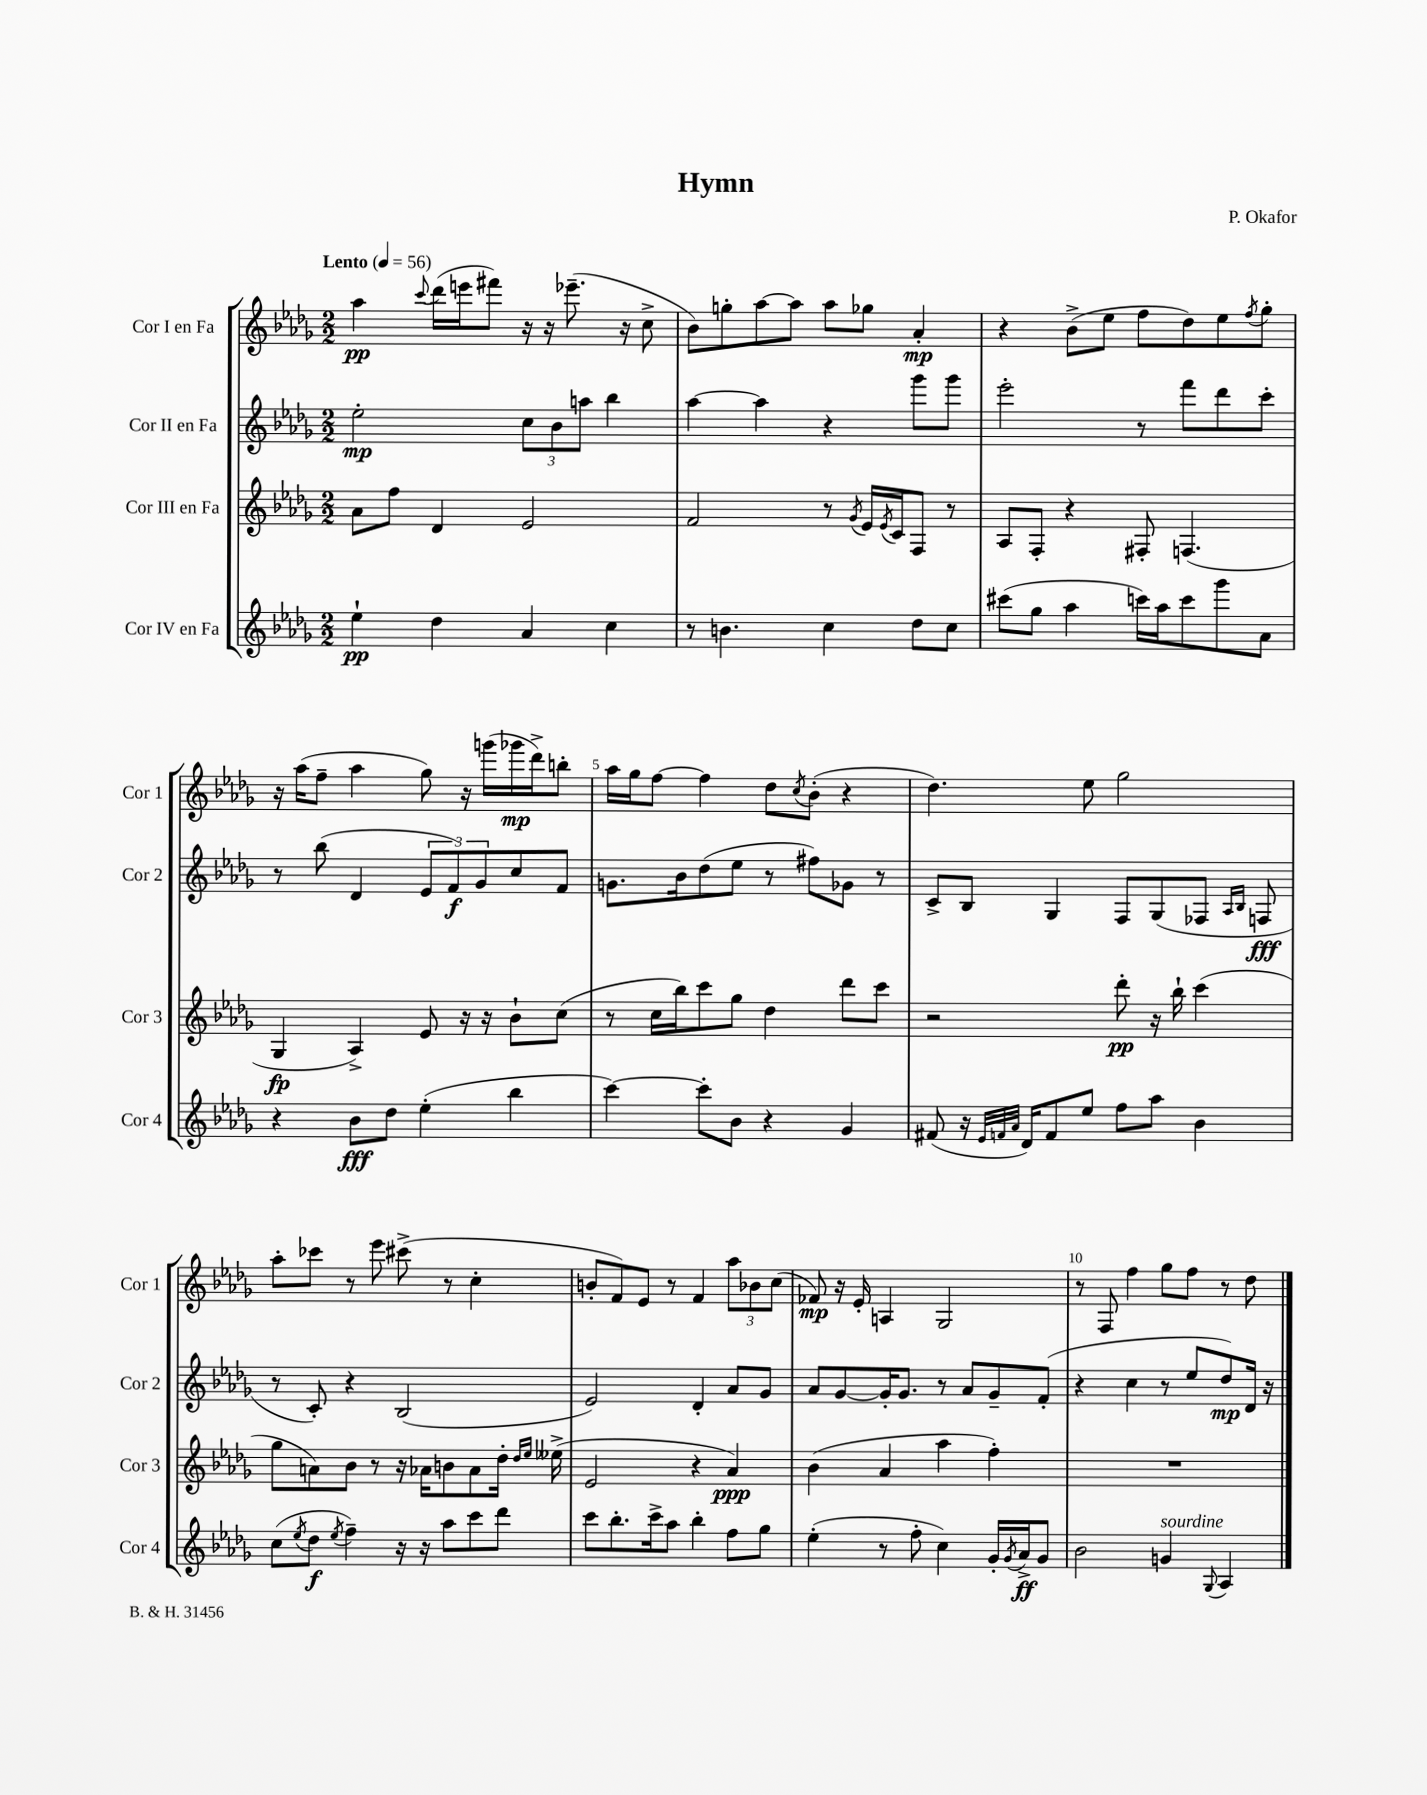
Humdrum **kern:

**kern	**kern	**kern	**kern
*staff4	*staff3	*staff2	*staff1
*clefG2	*clefG2	*clefG2	*clefG2
*k[b-e-a-d-g-]	*k[b-e-a-d-g-]	*k[b-e-a-d-g-]	*k[b-e-a-d-g-]
*M2/2	*M2/2	*M2/2	*M2/2
*MM56	*MM56	*MM56	*MM56
4ee-`\	8a-\L	2ee-'\	4aa-\
.	8ff\J	.	.
.	.	.	8qqccc/
4dd-\	4d-/	.	(16ddd-\LL
.	.	.	16eee\J
.	.	.	8fff#\J)
4a-/	2e-/	12cc\L	16r
.	.	.	16r
.	.	12b-\	.
.	.	.	(8.eee-~\
.	.	12aa\J	.
4cc\	.	4bb-\	.
.	.	.	16r
.	.	.	8cc^\
=	=	=	=
8r	2f/	[4aa-\	8b-\L)
4.b\	.	.	8gg'\
.	.	4aa-\]	[8aa-\
.	.	.	8aa-\]J
4cc\	8r	4r	8aa-\L
.	8qg-/	.	.
.	16e-/LL	.	8gg-\J
.	8qe-/	.	.
.	16c/J	.	.
8dd-\L	8F/J	8ggg-\L	4a-'/
8cc\J	8r	8ggg-\J	.
=	=	=	=
(8ccc#\L	8A-/L	2eee-'\	4r
8gg-\J	8F'/J	.	.
4aa-\	4r	.	(8b-^\L
.	.	.	8ee-\J
16ccc\LL)	8F#'/	8r	8ff\L
16aa-\J	.	.	.
8ccc\	(4.F/	8fff\L	8dd-\)
8ggg-\	.	8ddd-\	8ee-\
.	.	.	8qff/
8a-\J	.	8ccc'\J	8gg-'\J
=	=	=	=
4r	4G-/	8r	16r
.	.	.	(16aa-\LK
.	.	(8bb-\	8ff~\J
8b-\L	4A-^/)	4d-/	4aa-\
8dd-\J	.	.	.
(4ee-'\	8e-/	12e-/L	8gg-\)
.	.	12f/)	.
.	16r	.	16r
.	.	12g-/	.
.	16r	.	(16ggg\LL
4bb-\	8b-`\L	8cc/	16ggg-\
.	.	.	16ddd-^\J)
.	(8cc\J	8f/J	8bb'\J
=	=	=	=
[4ccc\)	8r	8.g\L	16aa-\LL
.	.	.	16gg-\J
.	16cc\LL	.	[8ff\J
.	16bb-\J)	16b-\k	.
8ccc'\]L	8ccc\	(8dd-\	4ff\]
8b-\J	8gg-\J	8ee-\J	.
4r	4dd-\	8r	8dd-\L
.	.	.	8qcc/
.	.	8ff#\L)	(8b-'\J
4g-/	8ddd-\L	8g-\J	4r
.	8ccc\J	8r	.
=	=	=	=
(8f#/	2r	8c^/L	4.dd-\)
16r	.	8B-/J	.
32qqe-/LLL	.	.	.
32qqf/	.	.	.
32qqa-/JJJ	.	.	.
16d-/LK)	.	.	.
8f/	.	4G-/	.
8ee-/J	.	.	8ee-\
8ff\L	8ddd-'\	8F/L	2gg-\
8aa-\J	16r	(8G-/	.
.	16bb-`\	.	.
4b-\	(4ccc\	8F-/J	.
.	.	16qqA-/LL	.
.	.	16qqB-/JJ	.
.	.	8F/	.
=	=	=	=
(8cc\L	8gg-\L	8r	8aa-'\L
8qee-/	.	.	.
8dd-\J	8a\)	8c'/)	8ccc-\J
8qee-/	.	.	.
4ff~\)	8b-\J	4r	8r
.	8r	.	8eee-\
16r	16r	(2B-/	(8ccc#^\
16r	16a-\LK	.	.
8aa-\L	8b\	.	8r
8ccc\	8a-\	.	4cc'\
8ddd-\J	16dd-'\Jk	.	.
.	16qqdd-/LL	.	.
.	16qqee-/JJ	.	.
.	(16ee--^\	.	.
=	=	=	=
8ccc\L	2e-/	2e-/)	8b'/L
8.bb-'\	.	.	8f/)
.	.	.	8e-/J
16ccc^\k	.	.	.
8aa-\J	.	.	8r
4bb-'\	4r	4d-'/	4f/
8ff\L	4a-/)	8a-/L	12aa-\L
.	.	.	12b-\
8gg-\J	.	8g-/J	.
.	.	.	(12cc\J
=	=	=	=
(4ee-'\	(4b-\	8a-/L	8f-/)
.	.	[8g-/	16r
.	.	.	16e-'/
8r	4a-/	16g-'/]K	4A/
.	.	8.g-/J	.
8ff'\	.	.	.
4cc\)	4aa-\	8r	2G-/
.	.	8a-/L	.
16g-'/LL	4ff'\)	8g-~/	.
8qg-/	.	.	.
16a-^/J	.	.	.
8g-/J	.	(8f'/J	.
=	=	=	=
2b-\	1r	4r	8r
.	.	.	8F/
.	.	4cc\	4ff\
4g/	.	8r	8gg-\L
.	.	8ee-/L	8ff\J
8qqG-/	.	.	.
4A-/	.	8dd-/)	8r
.	.	16d-/Jk	8dd-\
.	.	16r	.
==	==	==	==
*-	*-	*-	*-
